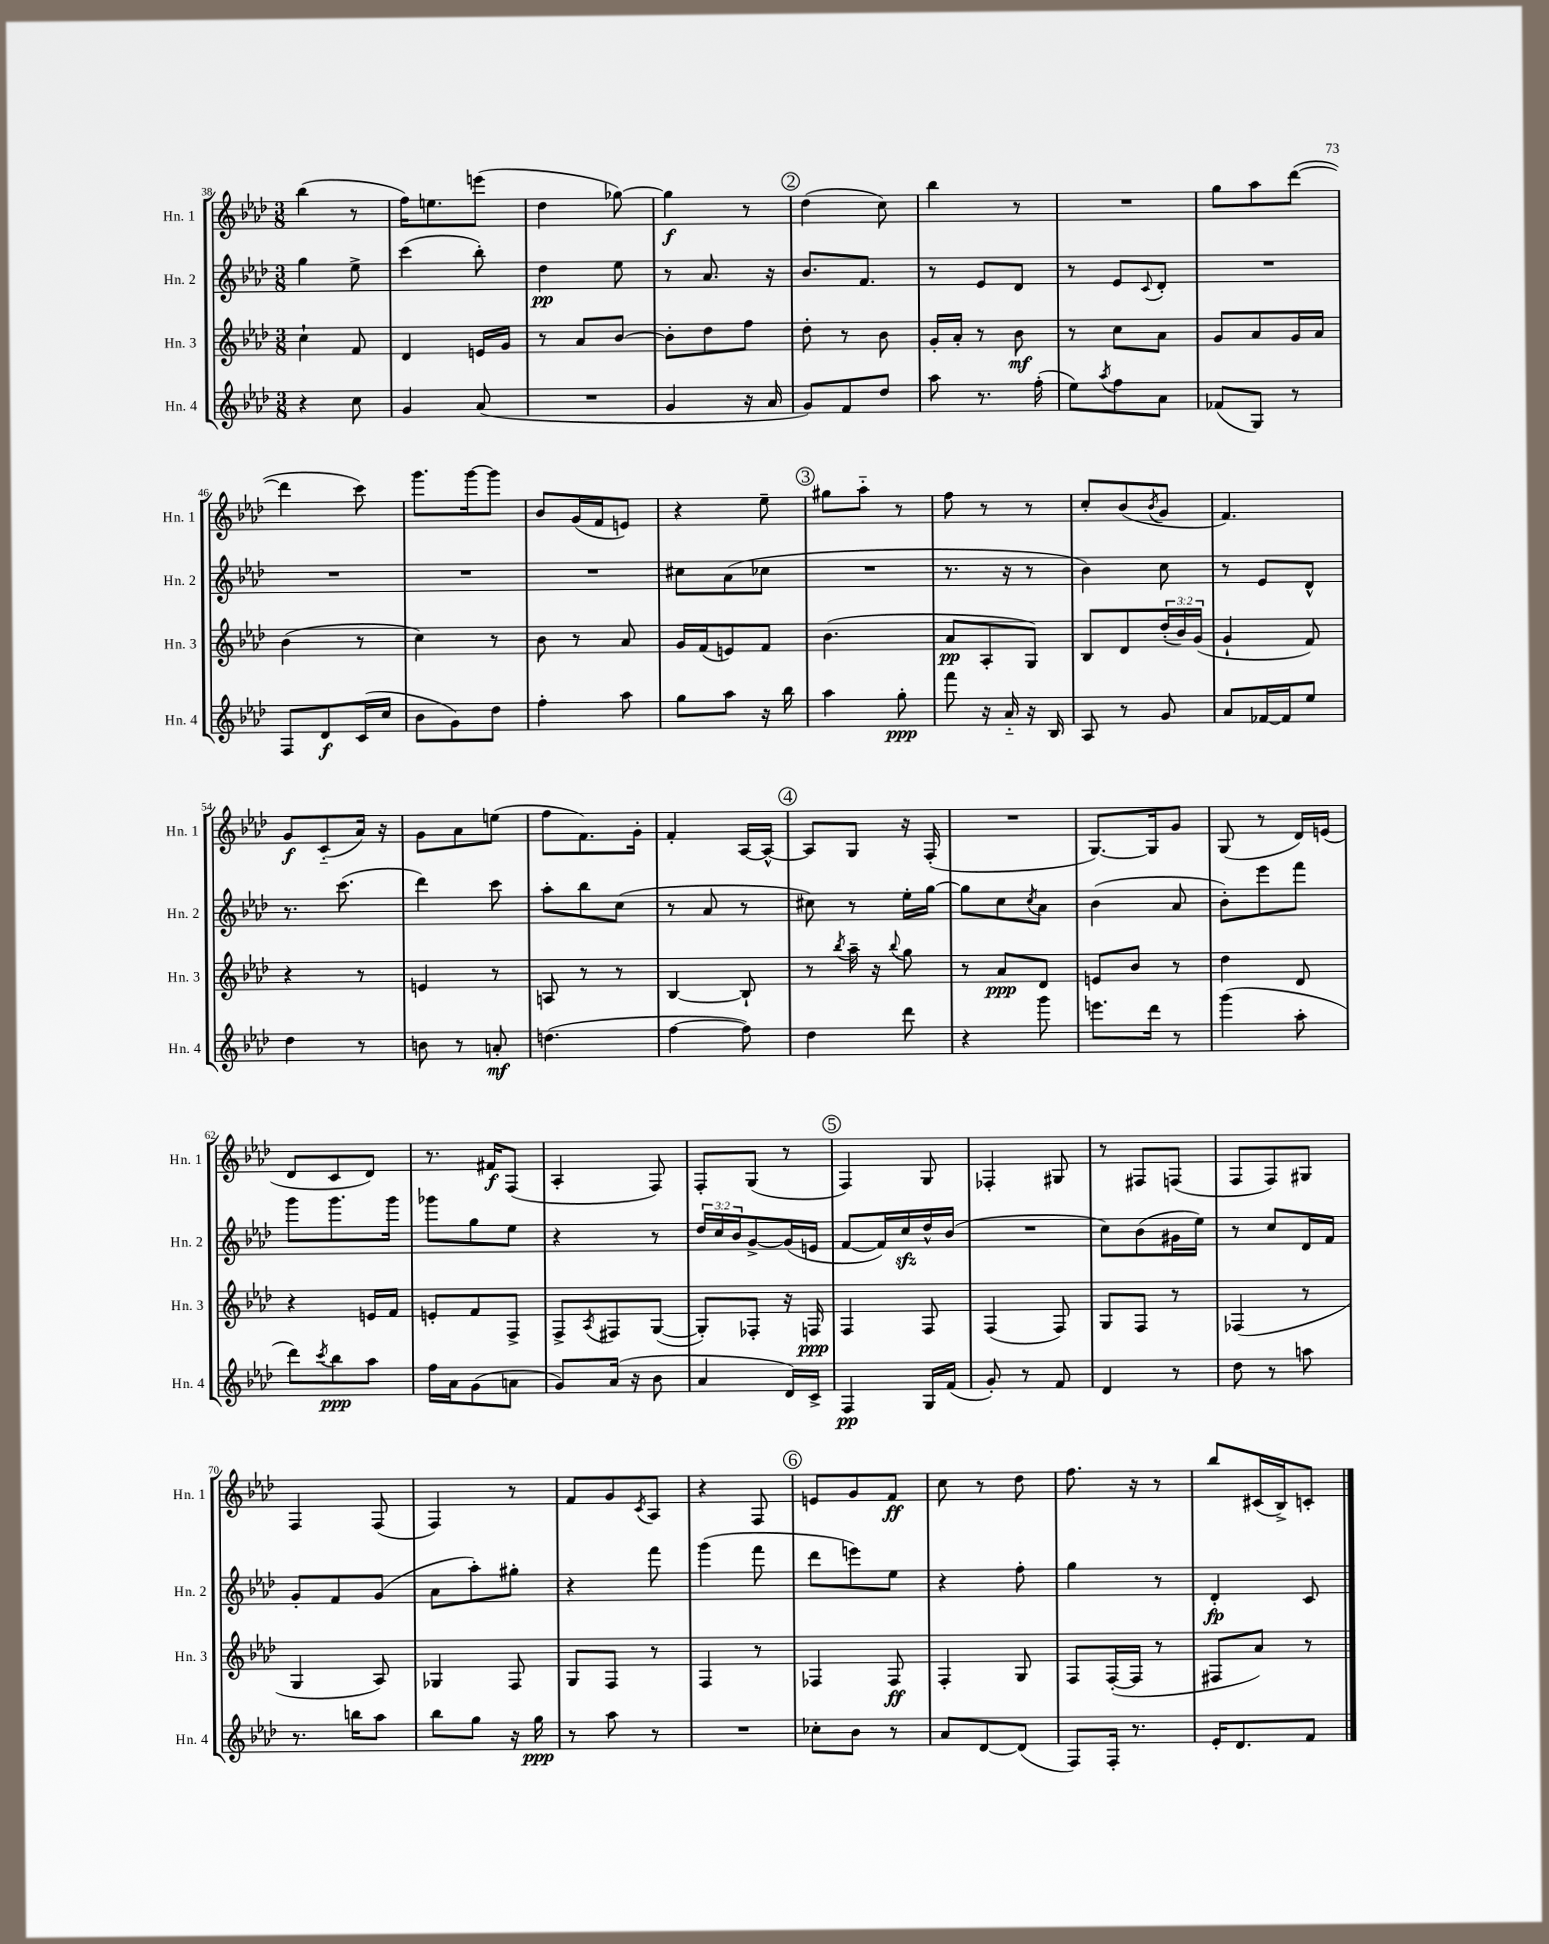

**kern	**kern	**kern	**kern
*staff4	*staff3	*staff2	*staff1
*clefG2	*clefG2	*clefG2	*clefG2
*k[b-e-a-d-]	*k[b-e-a-d-]	*k[b-e-a-d-]	*k[b-e-a-d-]
*M3/8	*M3/8	*M3/8	*M3/8
4r	4cc`\	4gg\	(4bb-\
8cc\	8f/	8ee-^\	8r
=	=	=	=
4g/	4d-/	(4ccc\	16ff\LK)
.	.	.	8.ee\
(8a-/	16e/LL	8bb-'\)	(8eee\J
.	16g/JJ	.	.
=	=	=	=
4.r	8r	4dd-\	4dd-\
.	8a-/L	.	.
.	[8b-/J	8ee-\	[8gg-\)
=	=	=	=
4g/	8b-'\]L	8r	4gg-\]
.	8dd-\	8.a-/	.
16r	8ff\J	.	8r
16a-/	.	16r	.
=	=	=	=
8g/L)	8dd-'\	8.b-/L	(4dd-\
8f/	8r	.	.
.	.	8.f/J	.
8dd-/J	8b-\	.	8cc\)
=	=	=	=
8aa-\	16g'/LL	8r	4bb-\
.	16a-'/JJ	.	.
8.r	8r	8e-/L	.
.	8b-\	8d-/J	8r
(16ff'\	.	.	.
=	=	=	=
8ee-\L)	8r	8r	4.r
8qaa-/	.	.	.
8ff\	8cc\L	8e-/L	.
.	.	8qqc/	.
8a-\J	8a-\J	8d-'/J	.
=	=	=	=
(8f-/L	8g/L	4.r	8gg\L
8G/J)	8a-/	.	8aa-\
8r	16g/L	.	([8ddd-\J
.	16a-/JJ	.	.
=	=	=	=
8F/L	(4b-\	4.r	4ddd-\]
8d-/	.	.	.
(16c/L	8r	.	8ccc\)
16cc/JJ	.	.	.
=	=	=	=
8b-\L	4cc\)	4.r	8.ggg\L
8g\)	.	.	.
.	.	.	[16ggg\k
8dd-\J	8r	.	8ggg\]J
=	=	=	=
4ff'\	8b-\	4.r	8b-/L
.	8r	.	(16g/L
.	.	.	16f/J
8aa-\	8a-/	.	8e/J)
=	=	=	=
8gg\L	16g/LL	8cc#\L	4r
.	(16f/J	.	.
8aa-\J	8e/)	(8a-\	.
16r	8f/J	8cc-\J	8ee-~\
16bb-\	.	.	.
=	=	=	=
4aa-\	(4.b-\	4.r	8gg#\L
.	.	.	8aa-'~\J
8gg'\	.	.	8r
=	=	=	=
8fff\	8a-/L	8.r	8ff\
16r	8A-'/	.	8r
16a-'~/	.	16r	.
16r	8G/J)	8r	8r
16B-/	.	.	.
=	=	=	=
8A-/	8B-/L	4b-\)	8cc'/L
8r	8d-/	.	(8b-/
.	.	.	8qb-/
8g/	(24dd-'/L	8cc\	8g/J
.	24b-/)	.	.
.	(24g/JJ	.	.
=	=	=	=
8a-/L	4g`/	8r	4.f/)
[16f-/L	.	8e-/L	.
16f-/]J	.	.	.
8ee-/J	8f/)	8d-^^/J	.
=	=	=	=
4dd-\	4r	8.r	8g/L
.	.	.	(8c'~/
.	.	(8.ccc\	.
8r	8r	.	16a-/Jk)
.	.	.	16r
=	=	=	=
8b\	4e/	4ddd-\)	8g\L
8r	.	.	8a-\
8a'/	8r	8ccc\	(8ee\J
=	=	=	=
(4.dd\	8A/	8aa-'\L	8ff\L
.	8r	8bb-\	8.f\)
.	8r	(8cc\J	.
.	.	.	16g'\Jk
=	=	=	=
[4ff\	[4B-/	8r	4f'/
.	.	8a-/	.
8ff\])	8B-`/]	8r	[16A-/LL
.	.	.	16A-^^/_JJ
=	=	=	=
4dd-\	8r	8cc#\)	8A-/]L
.	8qbb-/	.	.
.	16aa-~\	8r	8G/J
.	16r	.	.
.	8qqbb-/	.	.
8ddd-\	8gg\	16ee-'\LL	16r
.	.	[16gg\JJ	(16F'/
=	=	=	=
4r	8r	8gg\]L	4.r
.	8a-/L	8cc\	.
.	.	8qcc/	.
8ggg\	8d-/J	8a-\J	.
=	=	=	=
8.eee\L	8e/L	(4b-\	[8.G/L)
.	8b-/J	.	.
16ddd-\Jk	.	.	16G/]k
8r	8r	8a-/	8g/J
=	=	=	=
(4ggg\	4dd-\	8b-'\L)	(8G/
.	.	8eee-\	8r
8aa-'\	8d-/	8fff\J	16d-/LL)
.	.	.	(16e/JJ
=	=	=	=
8ddd-\L)	4r	8ggg\L	8d-/L
8qccc/	.	.	.
8bb-\	.	8.ggg\	8c/
8aa-\J	16e/LL	.	8d-/J)
.	16f/JJ	16ggg\Jk	.
=	=	=	=
16ff\LL	8e'/L	8ggg-\L	8.r
16a-\J	.	.	.
(8g\	8f/	8gg\	.
.	.	.	16f#/LK
8a\J	8F^/J	8ee-\J	(8F/J
=	=	=	=
8g/L)	8F^/L	4r	4A-'/
.	8qA-/	.	.
(16a-/Jk	8F#/	.	.
16r	.	.	.
8b-\	([8G/J	8r	8F/)
=	=	=	=
4a-/	8G'/]L)	24dd-/LL	8F'/L
.	.	24cc/	.
.	.	24b-/J	.
.	8F-'/J	[8g^/	(8G/J
16d-/LL)	16r	(16g/]L	8r
16c^/JJ	16F/	16e/JJ	.
=	=	=	=
4F/	4F/	[8f/L	4F/)
.	.	16f/]L)	.
.	.	16cc/	.
16G/LL	8F/	16dd-^^/	8G/
(16f/JJ	.	(16b-/JJ	.
=	=	=	=
8g'/)	(4F/	4.r	4F-'/
8r	.	.	.
8f/	8F/)	.	8G#/
=	=	=	=
4d-/	8G/L	8cc\L)	8r
.	8F/J	(8b-\	8F#/L
8r	8r	16g#\L	(8F/J
.	.	16ee-\JJ)	.
=	=	=	=
8dd-\	(4F-/	8r	8F/L
8r	.	8cc/L	8F/)
8aa\	8r	16d-/L	8G#/J
.	.	16f/JJ	.
=	=	=	=
8.r	4G/	8g'/L	4F/
.	.	8f/	.
16bb\LK	.	.	.
8aa-\J	8A-/)	(8g/J	(8F/
=	=	=	=
8bb-\L	4G-/	8a-\L	4F/)
8gg\J	.	8aa-'\)	.
16r	8F/	8gg#'\J	8r
16gg\	.	.	.
=	=	=	=
8r	8G/L	4r	8f/L
8aa-\	8F/J	.	8g/
.	.	.	8qc/
8r	8r	8fff\	8A-/J
=	=	=	=
4.r	4F/	(4ggg\	4r
.	8r	8fff\	8F/
=	=	=	=
8cc-'\L	4F-/	8ddd-\L	8e/L
8b-\J	.	8eee\)	8g/
8r	8F-/	8ee-\J	8f/J
=	=	=	=
8a-/L	4F'/	4r	8cc\
[8d-/	.	.	8r
(8d-/]J	8G/	8ff'\	8dd-\
=	=	=	=
8F/L)	8F/L	4gg\	8.ff\
16F'/Jk	([16F'/L	.	.
8.r	16F/]JJ	.	16r
.	8r	8r	8r
=	=	=	=
16e-'/LK	8F#/L	4d-'/	8bb-/L
8.d-/	.	.	.
.	8a-/J)	.	(16c#/L
.	.	.	16B-^/J)
8f/J	8r	8c/	8c'/J
==	==	==	==
*-	*-	*-	*-
